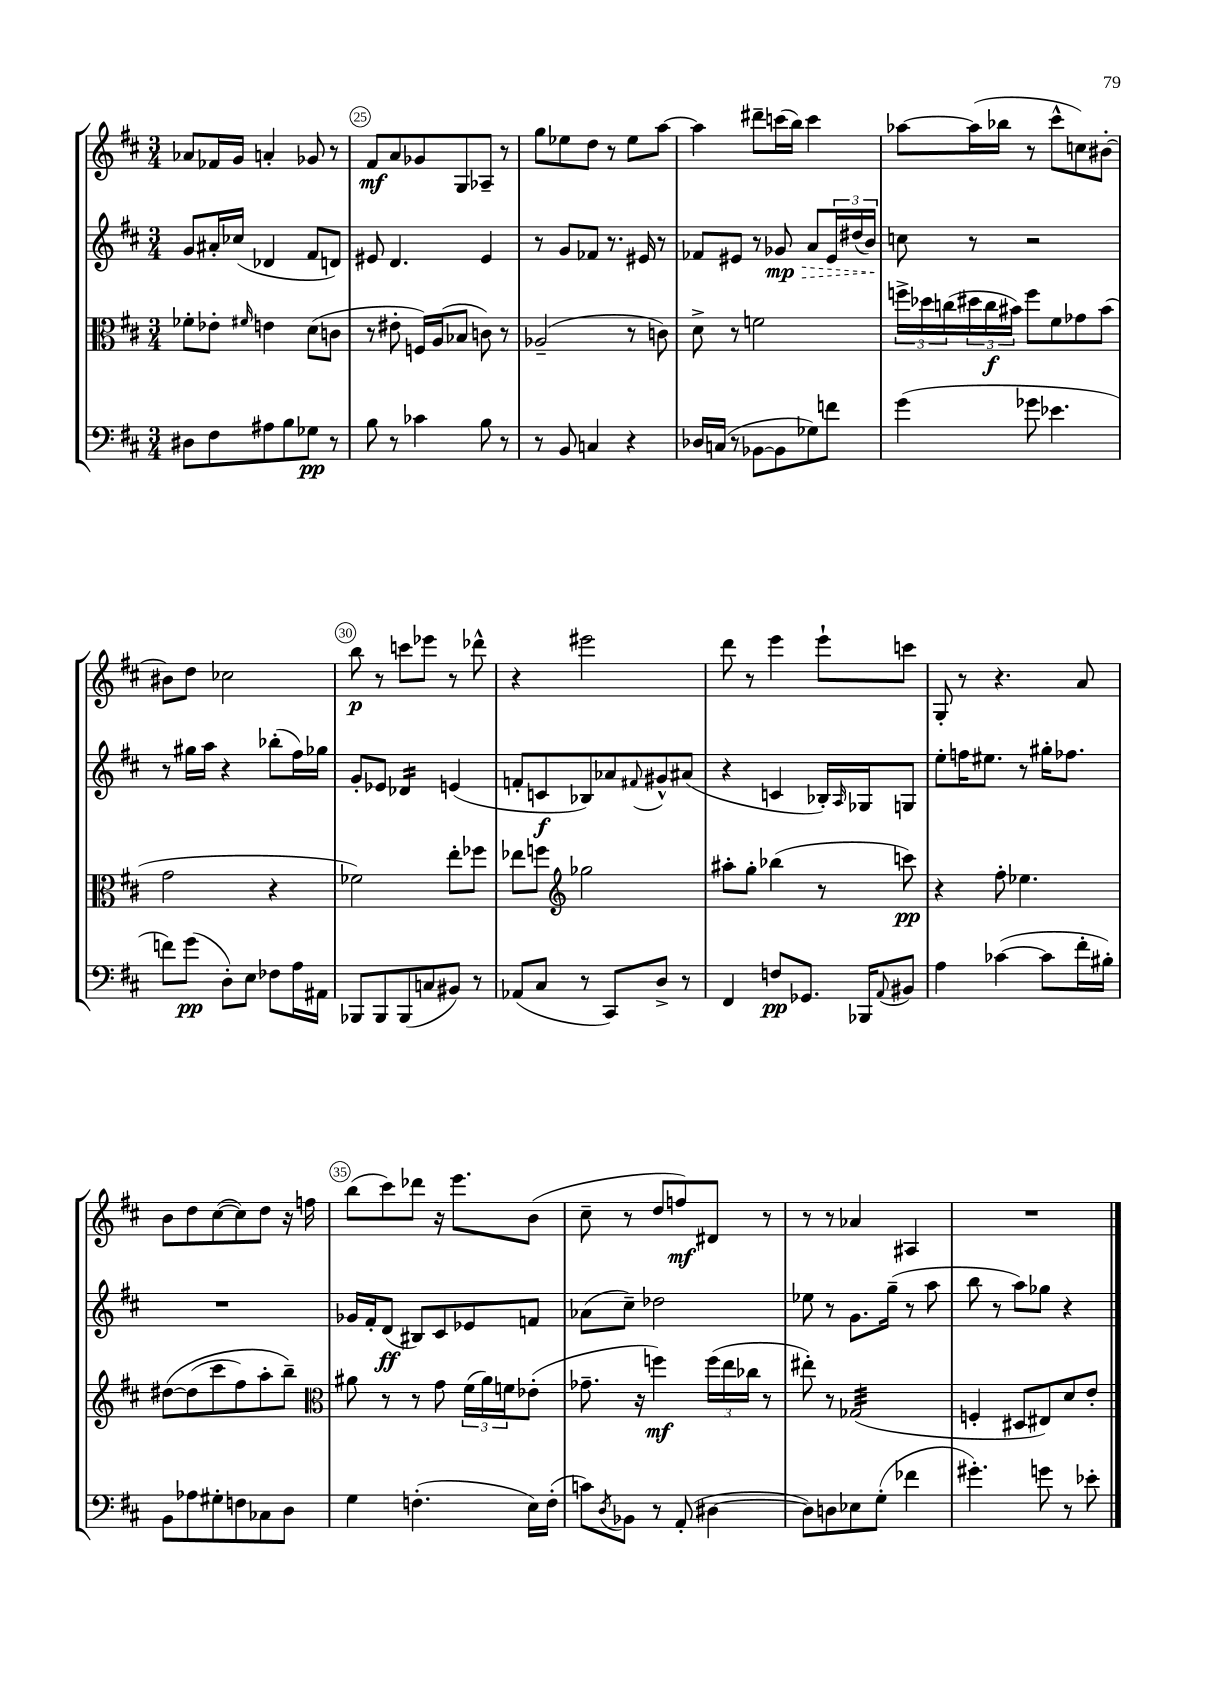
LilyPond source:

<<
\new StaffGroup <<
\new Staff = "s0" {
    \clef treble \key d \major \numericTimeSignature \time 3/4
    aes'8 fes'16 g'16 a'4-. ges'8 r8 |
    fis'8\mf a'8 ges'8 g8 aes8-- r8 |
    g''8 ees''8 d''8 r8 ees''8 a''8~ |
    a''4 dis'''8-- c'''16( b''16) c'''4 |
    aes''8~ aes''16( bes''16 r8 cis'''8-^ c''8) bis'8~-. |
    bis'8 d''8 ces''2 |
    b''8\p r8 c'''8 ees'''8 r8 des'''8-^ |
    r4 eis'''2 |
    d'''8 r8 e'''4 e'''8-! c'''8 |
    g8-. r8 r4. a'8 |
    b'8 d''8 cis''8~( cis''8) d''8 r16 f''16 |
    b''8( cis'''8) des'''8 r16 e'''8. b'8( |
    cis''8-- r8 d''8 f''8\mf) dis'8 r8 |
    r8 r8 aes'4 ais4 |
    R2. \bar "|." |
}
\new Staff = "s1" {
    \clef treble \key d \major \numericTimeSignature \time 3/4
    g'8 ais'16-. ces''16( des'4 fis'8 d'8) |
    eis'8 d'4. eis'4 |
    r8 g'8 fes'8 r8. eis'16 r8 |
    fes'8 eis'8 r8 \once \override Hairpin.style = #'dashed-line ges'8\mp\> a'8 \tuplet 3/2 { eis'16 dis''16( b'16) } |
    c''8\! r8 r2 |
    r8 gis''16 a''16 r4 bes''8-.( fis''16) ges''16 |
    g'8-. ees'8 des'4:16 e'4( |
    f'8-. c'8\f bes8) aes'8 \appoggiatura { fis'8 } gis'8-^ ais'8( |
    r4 c'4 bes16-.) \grace { a16 } ges16 g8 |
    e''8-. f''16 eis''8. r8 gis''16-. fes''8. |
    R2. |
    ges'16 fis'16-. d'8\ff( bis8) cis'8 ees'8 f'8 |
    aes'8( cis''8--) des''2 |
    ees''8 r8 g'8. g''16--( r8 a''8 |
    b''8 r8 a''8) ges''8 r4 \bar "|." |
}
\new Staff = "s2" {
    \clef alto \key d \major \numericTimeSignature \time 3/4
    fes'8-. ees'8-. \grace { fis'16 } e'4 d'8( c'8 |
    r8 eis'8-. f16) a16( bes8 c'8) r8 |
    aes2--( r8 c'8) |
    d'8-> r8 f'2 |
    \tuplet 3/2 { f''16-> des''16 c''16( } \tuplet 3/2 { dis''16 c''16\f bis'16) } f''8 fis'8 ges'8 bis'8( |
    g'2 r4 |
    fes'2) e''8-. fes''8 |
    ees''8 f''8 \clef treble ges''2 |
    ais''8-. g''8-. bes''4( r8 c'''8\pp) |
    r4 fis''8-. ees''4. |
    dis''8~\( dis''8( cis'''8 fis''8) a''8-. b''8--\) |
    \clef alto ais'8 r8 r8 g'8 \tuplet 3/2 { fis'16( ais'16) f'16 } ees'8-.( |
    ges'8.-- r16 f''4\mf) \tuplet 3/2 { f''16( e''16 ces''16 } r8 |
    eis''8-.) r8 ges2:32( |
    f4-. dis8 eis8) d'8 e'8-. \bar "|." |
}
\new Staff = "s3" {
    \clef bass \key d \major \numericTimeSignature \time 3/4
    dis8 fis8 ais8 b8 ges8\pp r8 |
    b8 r8 ces'4 b8 r8 |
    r8 b,8 c4 r4 |
    des16 c16( r8 bes,8~ bes,8 ges8) f'8 |
    g'4( ges'8 ees'4. |
    f'8) g'8\pp( d8-.) e8 fes8 a16 ais,16 |
    bes,,8 bes,,8 bes,,8( c8 bis,8) r8 |
    aes,8( cis8 r8 cis,8) d8-> r8 |
    fis,4 f8\pp ges,8. bes,,16 \appoggiatura { a,8 } bis,8 |
    a4 ces'4~( ces'8 fis'16-. bis16-.) |
    b,8 aes8 gis8-. f8 ces8 d8 |
    g4 f4.-.( e16) f16-.( |
    c'8) \acciaccatura { d8 } bes,8 r8 a,8-.( dis4~ |
    dis8) d8 ees8 g8-.( fes'4 |
    gis'4.-.) g'8 r8 ees'8-. \bar "|." |
}
>>
>>
\layout { \context { \Score currentBarNumber = #24 \override BarNumber.break-visibility = ##(#f #t #t) barNumberVisibility = #(every-nth-bar-number-visible 5) \override BarNumber.stencil = #(make-stencil-circler 0.1 0.3 ly:text-interface::print) } }
